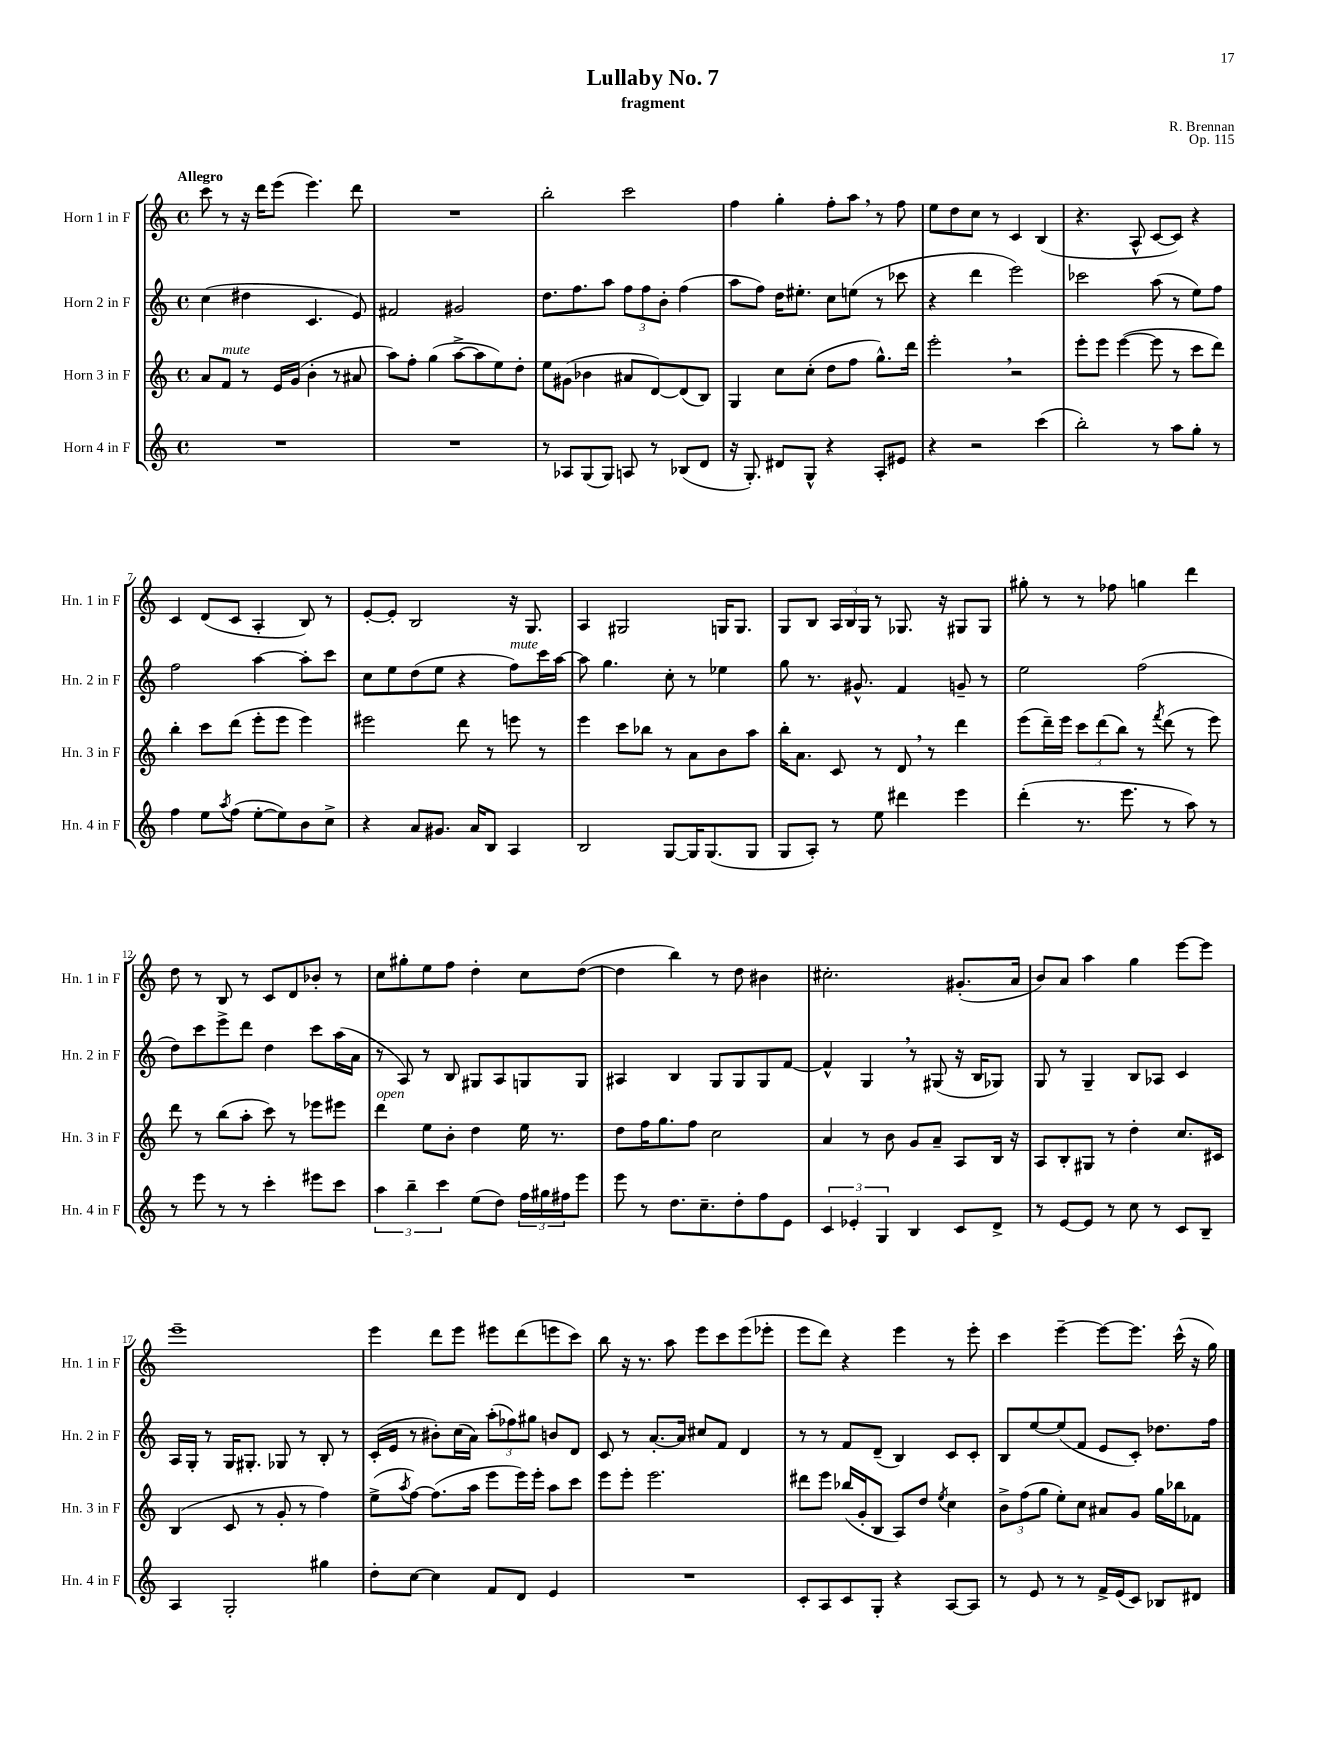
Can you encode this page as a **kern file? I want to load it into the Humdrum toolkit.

**kern	**kern	**kern	**kern
*staff4	*staff3	*staff2	*staff1
*clefG2	*clefG2	*clefG2	*clefG2
*k[]	*k[]	*k[]	*k[]
*M4/4	*M4/4	*M4/4	*M4/4
*met(c)	*met(c)	*met(c)	*met(c)
1r	8a	(4cc	8ccc
.	8f	.	8r
.	8r	4dd#	16r
.	.	.	16ddd
.	16e	.	(8eee
.	(16g	.	.
.	4b'	4.c	4.eee)
.	8r	.	.
.	8a#	8e)	8ddd
=	=	=	=
1r	8aa)	2f#	1r
.	8ff'	.	.
.	(4gg	.	.
.	[8aa^	2g#	.
.	8aa]	.	.
.	8ee)	.	.
.	8dd'	.	.
=	=	=	=
8r	8ee	8.dd	2bb'
8A-	(8g#	.	.
.	.	8.ff	.
(8G	4b-	.	.
8G)	.	8aa	.
8A	8a#	12ff	2ccc
.	.	12ff	.
8r	[8d)	.	.
.	.	12b'	.
(8B-	(8d]	(4ff	.
8d	8B)	.	.
=	=	=	=
16r	4G	8aa	4ff
8.G')	.	.	.
.	.	8ff)	.
8d#	8cc	16dd	4gg'
.	.	8.ee#'	.
8G^^	(8cc'	.	.
4r	8dd	8cc	8ff'
.	8ff	(8ee	8aa
8A'	8.gg^^)	8r	8r
8e#	.	8ccc-	8ff
.	16ddd	.	.
=	=	=	=
4r	2eee'	4r	8ee
.	.	.	8dd
2r	.	4ddd	8cc
.	.	.	8r
.	2r	2eee)	4c
(4ccc	.	.	(4B
=	=	=	=
2bb')	8eee'	2ccc-	4.r
.	8eee	.	.
.	([4eee	.	.
.	.	.	8A^^
8r	8eee]	(8aa	[8c
8aa	8r	8r	8c])
8gg'	8ccc	8ee)	4r
8r	8ddd)	8ff	.
=	=	=	=
4ff	4bb'	2ff	4c
8ee	8ccc	.	(8d
8qaa	.	.	.
(8ff	(8ddd	.	8c
[8ee'	8eee'	[4aa	4A'
8ee])	8eee	.	.
8b	4eee)	8aa']	8B)
8cc^	.	8ccc	8r
=	=	=	=
4r	2eee#	8cc	[8e'
.	.	8ee	8e']
8a	.	(8dd	2B
8.g#	.	8ee	.
.	8ddd	4r	.
16a	.	.	.
8B	8r	.	.
4A	8eee	8ff)	16r
.	.	.	8.G
.	8r	16ccc	.
.	.	[16aa	.
=	=	=	=
2B	4eee	8aa]	4A
.	.	4.gg	.
.	8ccc	.	2G#
.	8bb-	.	.
[8G	8r	8cc'	.
16G]	8a	8r	.
(8.G	.	.	.
.	8b	4ee-	16G
.	.	.	8.G
8G	8aa	.	.
=	=	=	=
8G	16bb'	8gg	8G
.	8.a	.	.
8A')	.	8.r	8B
8r	8c	.	24A
.	.	.	24B
.	.	8.g#^^	.
.	.	.	24G
8ee	8r	.	8r
4ddd#	8d	4f	8.G-
.	8r	.	.
.	.	.	16r
4eee	4ddd	8g~	8G#
.	.	8r	8G#
=	=	=	=
(4ddd'	(8eee	2ee	8gg#'
.	16ddd~)	.	8r
.	16eee	.	.
8.r	12ccc	.	8r
.	(12ddd	.	.
.	.	.	8ff-
.	12bb)	.	.
8.eee	.	.	.
.	8r	(2ff	4gg
.	8qfff	.	.
8r	(8ddd	.	.
8aa)	8r	.	4ddd
8r	8eee)	.	.
=	=	=	=
8r	8ddd	8dd)	8dd
8eee	8r	8ccc	8r
8r	(8bb	8eee^	8B
8r	8aa'	8ddd	8r
4ccc'	8ccc)	4dd	8c
.	8r	.	8d
8eee#	8eee-	8ccc	8b-'
8ccc	8eee#	(16aa	8r
.	.	16a	.
=	=	=	=
6aa	4ddd	8r	8cc
.	.	8A)	8gg#'
6bb~	.	.	.
.	8ee	8r	8ee
6ccc	.	.	.
.	8b'	8B	8ff
(8ee	4dd	8G#	4dd'
8dd)	.	8A	.
24ff	16ee	8G	8cc
24gg#	.	.	.
.	8.r	.	.
24ff#	.	.	.
8eee	.	8G	([8dd
=	=	=	=
8eee	8dd	4A#	4dd]
8r	16ff	.	.
.	8.gg	.	.
8.dd	.	4B	4bb)
.	8ff	.	.
8.cc~	.	.	.
.	2cc	8G	8r
8dd'	.	8G	8dd
8ff	.	8G	4b#
8e	.	[8f	.
=	=	=	=
6c	4a	4f^^]	2.cc#'
6e-'	.	.	.
.	8r	4G	.
6G	.	.	.
.	8b	.	.
4B	8g	8r	.
.	8a~	(8G#	.
8c	8A	16r	(8.g#'
.	.	16B	.
8d^	16B	8G-)	.
.	16r	.	16a
=	=	=	=
8r	8A	8G	8b)
[8e	8B'	8r	8a
8e]	8G#	4G~	4aa
8r	8r	.	.
8cc	4dd'	8B	4gg
8r	.	8A-	.
8c	8.cc	4c	[8eee
8B~	.	.	8eee]
.	16c#	.	.
=	=	=	=
4A	(4B	16A	1eee~
.	.	16G'	.
.	.	8r	.
2G'	8c	16G	.
.	.	8.G#'	.
.	8r	.	.
.	8g'	8G-	.
.	8r	8r	.
4gg#	4ff)	8B'	.
.	.	8r	.
=	=	=	=
8dd'	(8ee^	(16c'	4eee
.	.	16e	.
.	8qaa	.	.
[8cc	[8ff)	8r	.
4cc]	(8.ff]	8b#')	8ddd
.	.	(16cc	8eee
.	16aa	16a)	.
8f	8eee	(12aa'	8eee#
.	.	12ff-)	.
8d	16eee)	.	(8ddd
.	.	12gg#	.
.	16eee'	.	.
4e	8aa	8b	8eee
.	8ccc	8d	8ccc)
=	=	=	=
1r	8eee	8c	8bb
.	8eee'	8r	16r
.	.	.	8.r
.	2.eee	[8.a'	.
.	.	.	8aa
.	.	16a]	.
.	.	8cc#	8eee
.	.	8f	8ccc
.	.	4d	(8eee
.	.	.	8eee-'
=	=	=	=
8c'	8ddd#	8r	8eee
8A	8eee	8r	8ddd)
8c	(16bb-	8f	4r
.	16g'	.	.
8G'	8B	(8d~	.
4r	8A)	4B)	4eee
.	8dd	.	.
.	8qee	.	.
[8A	4cc	8c	8r
8A]	.	8c'	8eee'
=	=	=	=
8r	12b^	8B	4ccc
.	(12ff	.	.
8e	.	[8ee	.
.	12gg	.	.
8r	8ee')	(8ee]	[4eee~
8r	8cc	8f	.
16f^	8a#	8e	8eee_
(16e	.	.	.
8c)	8g	8c')	8.eee]
8B-	16gg	8.dd-	.
.	16bb-	.	(16ccc^^
8d#	8f-	.	16r
.	.	16ff	16gg)
==	==	==	==
*-	*-	*-	*-
